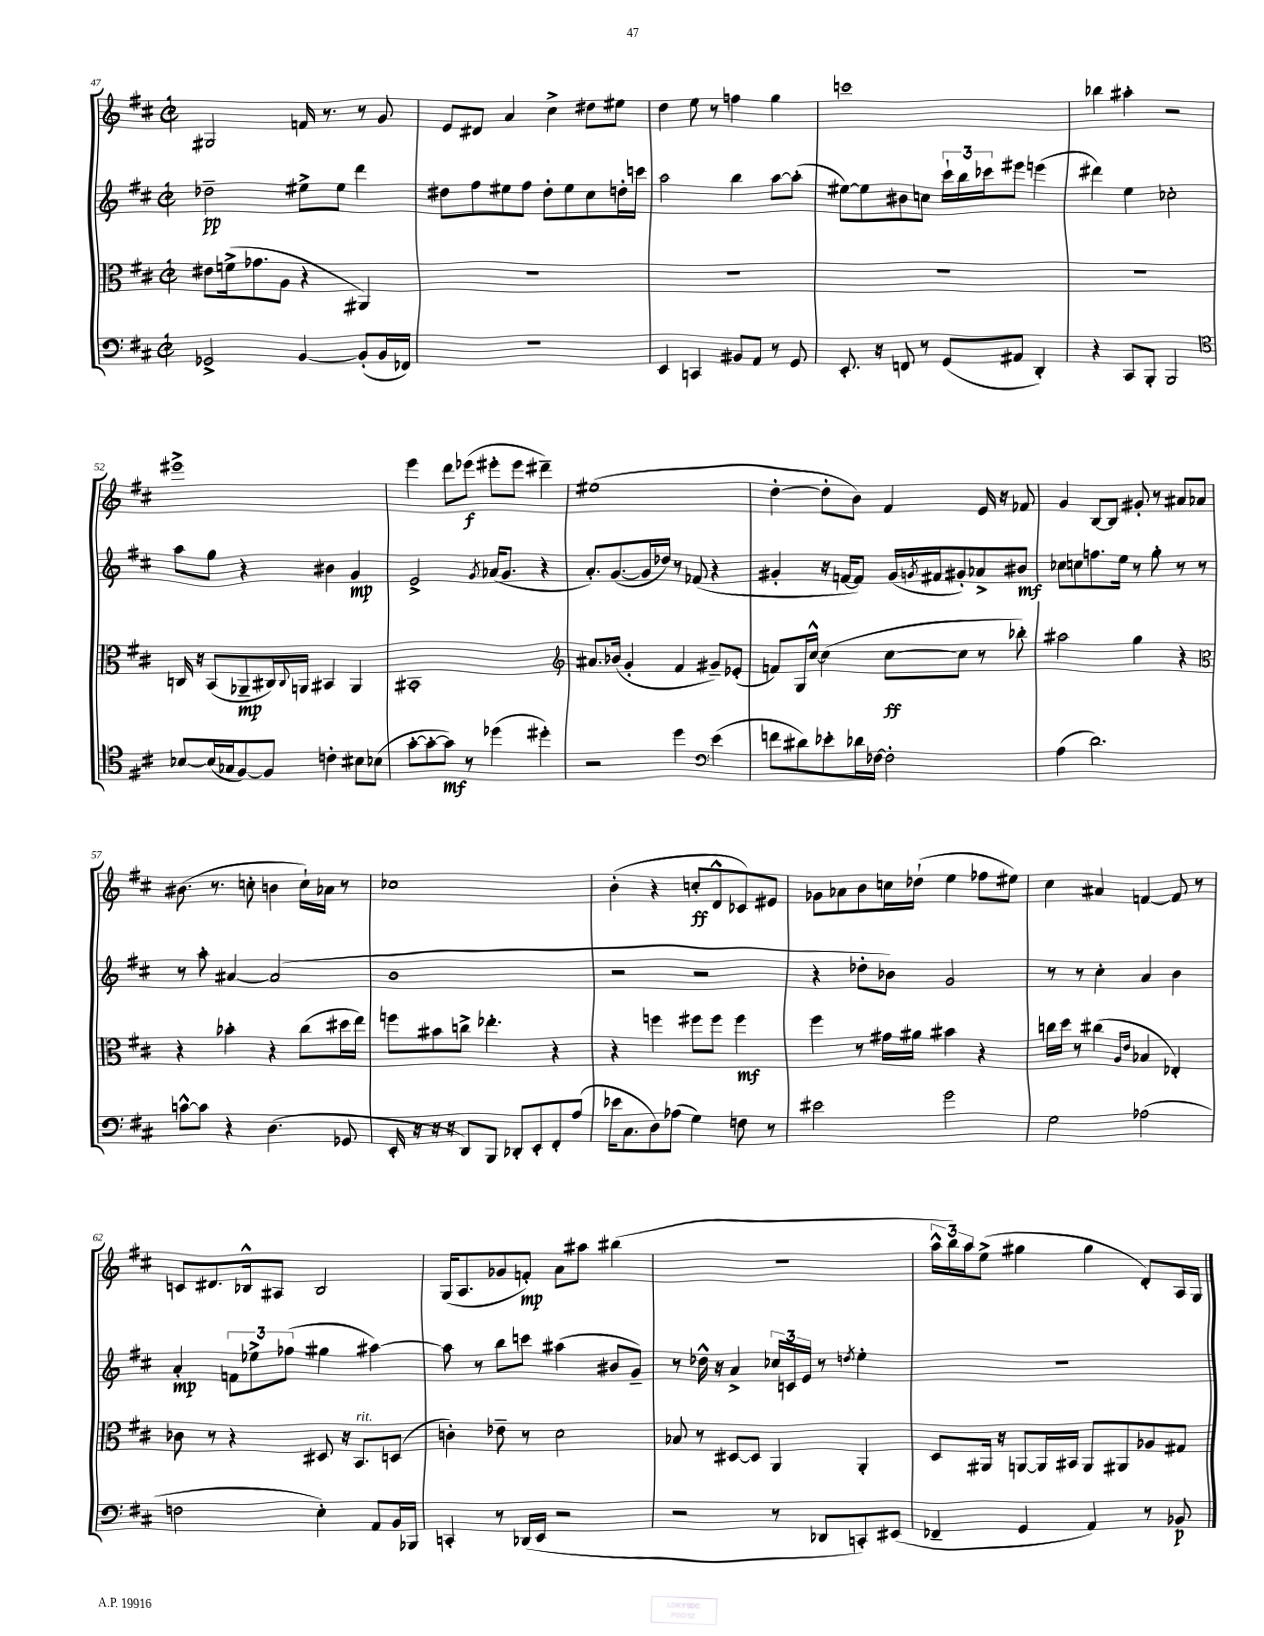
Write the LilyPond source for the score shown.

<<
\new StaffGroup <<
\new Staff = "s0" {
    \clef treble \key d \major \defaultTimeSignature \time 2/2
    gis2 f'16 r8. r8 g'8 |
    e'8 dis'8 a'4 cis''4-> dis''8 eis''8 |
    d''4 e''8 r8 f''4 g''4 |
    c'''1 |
    bes''4 ais''4-. r2 |
    eis'''1-> |
    e'''4 d'''8 ees'''8\f( eis'''8-. eis'''8 dis'''4--) |
    eis''1( |
    d''4~-. d''8-. b'8) fis'4 e'16 r16 fes'8 |
    g'4 b8~ b8 gis'8-. r8 ais'8 aes'8 |
    bis'8.( r8. c''8-. b'4 c''16-!) aes'16 r8 |
    ces''1 |
    b'4-.( r4 c''8-.\ff d'8-^ ces'8) eis'8 |
    ges'8 aes'8 b'8 c''16 des''16-!( e''4 fes''8 eis''8) |
    cis''4 ais'4 f'4~ f'8 r8 |
    c'8 dis'8. bes16-^ ais8 bes2 |
    g16( a8. ges'8 f'8-.\mp) a'8 ais''8 bis''4( |
    R1 |
    \tuplet 3/2 { a''16-^ b''16) a''16 } e''8->( gis''4 gis''4 d'8-.) a16 g16 \bar "|." |
}
\new Staff = "s1" {
    \clef treble \key d \major \defaultTimeSignature \time 2/2
    des''2--\pp eis''8-> eis''8 d'''4 |
    dis''8 fis''8 eis''8 fis''8 dis''8-. eis''8 cis''8 d''16-. c'''16 |
    a''2 b''4 a''8~ a''8-.( |
    eis''8~) eis''8 bis'8 c''8 \tuplet 3/2 { cis'''16-! b''16 ces'''16 } eis'''8 e'''4( |
    dis'''4) e''4 ces''2-. |
    a''8 g''8 r4 bis'4 g'4\mp |
    e'2-> \acciaccatura { g'8 } aes'16( g'8. r4 |
    a'8.-.) g'8.~( g'16 des''16) r8 fes'8( r4 |
    gis'4-. r16 f'16~ f'8) gis'16( \acciaccatura { g'8 } fis'16 gis'8-.) aes'8-> bis'8\mf |
    ces''8 c''8 f''8. e''16 r8 g''8-. r8 r8 |
    r8 a''8-. ais'4~ ais'2( |
    b'1 |
    r2 r2 |
    r4 des''8-. bes'8) g'2 |
    r8 r8 cis''4-. a'4 b'4 |
    a'4-.\mp \tuplet 3/2 { f'8 ees''8-> fes''8( } gis''4 ais''4~) |
    ais''8 r8 b''8 c'''8 ais''4( bis'8 g'8--) |
    r8 des''16-^ r16 a'4-> \tuplet 3/2 { ces''16 c'16 e'16 } r8 \acciaccatura { d''8 } e''4-. |
    r1 \bar "|." |
}
\new Staff = "s2" {
    \clef alto \key d \major \defaultTimeSignature \time 2/2
    eis'8 f'16->( ges'8. a8 r4 ais,4) |
    R1 |
    R1 |
    R1 |
    R1 |
    c16 r16 b,8( aes,8--\mp cis16) \appoggiatura { cis8 } a,16 bis,4 a,4 |
    bis,1-. |
    \clef treble ais'8. bes'16( g'4-. fis'4 gis'8--) ees'8-.( |
    f'8) g16 cis''16~-^ cis''4( cis''8~\ff cis''8 r8 bes''8-.) |
    ais''2 g''4 r4 |
    \clef alto r4 bes'4-. r4 cis''8( dis''16 e''16) |
    f''8 bis'8 c''8-> ees''4.-. r4 |
    r4 f''4 fis''8 fis''8 fis''4\mf |
    fis''4 r8 gis'16 ais'16 bis'4 r4 |
    c''16 d''16 r8 cis''4( \grace { a16 e'16 } bes4 ees4-.) |
    ces'8 r8 r4 dis8 r16 b,8.^\markup { \italic "rit." } d8( |
    c'4-.) ees'8-- r8 d'2 |
    bes8 r8 dis8~ dis8 a,4 a,4-. |
    d8 ais,16 r16 a,8~ a,16 bis,16 a,8 ais,8 aes8 gis8 \bar "|." |
}
\new Staff = "s3" {
    \clef bass \key d \major \defaultTimeSignature \time 2/2
    ges,2-> b,4~ b,8-.( b,16 fes,16) |
    R1 |
    e,4 c,4 bis,8 a,8 r8 g,8 |
    e,8.-. r16 f,8 r8 g,8( ais,8 d,4-.) |
    r4 cis,8 b,,8-. b,,2 |
    \clef tenor bes8~ bes16( ges16 fis8~) fis8 c'4-. bis8 bes8( |
    g'8~-. g'8~-. g'8\mf) r8 des''4( dis''4-.) |
    r2 d''4 \clef bass e'4( |
    f'8 dis'8) ees'8-. des'16 fes16~ fes2-. |
    a4( d'2.) |
    c'8~-^ c'8 r4 d4.( ges,8 |
    e,16-. r16 r16 r16 d,8) b,,8 des,8-. e,8-. fis,8-. a8( |
    ees'16 cis8. d8) aes8( g4) f8 r8 |
    eis'2 g'2 |
    g2 aes2( |
    f2 e4-.) a,8 b,16 bes,,16 |
    c,4-. r8 des,16( e,16 r2 |
    r2 r8 des,8 c,8-.) eis,8( |
    fes,4-- g,4 a,4) r8 bes,8\p \bar "|." |
}
>>
>>
\layout { \context { \Score currentBarNumber = #47 } }
